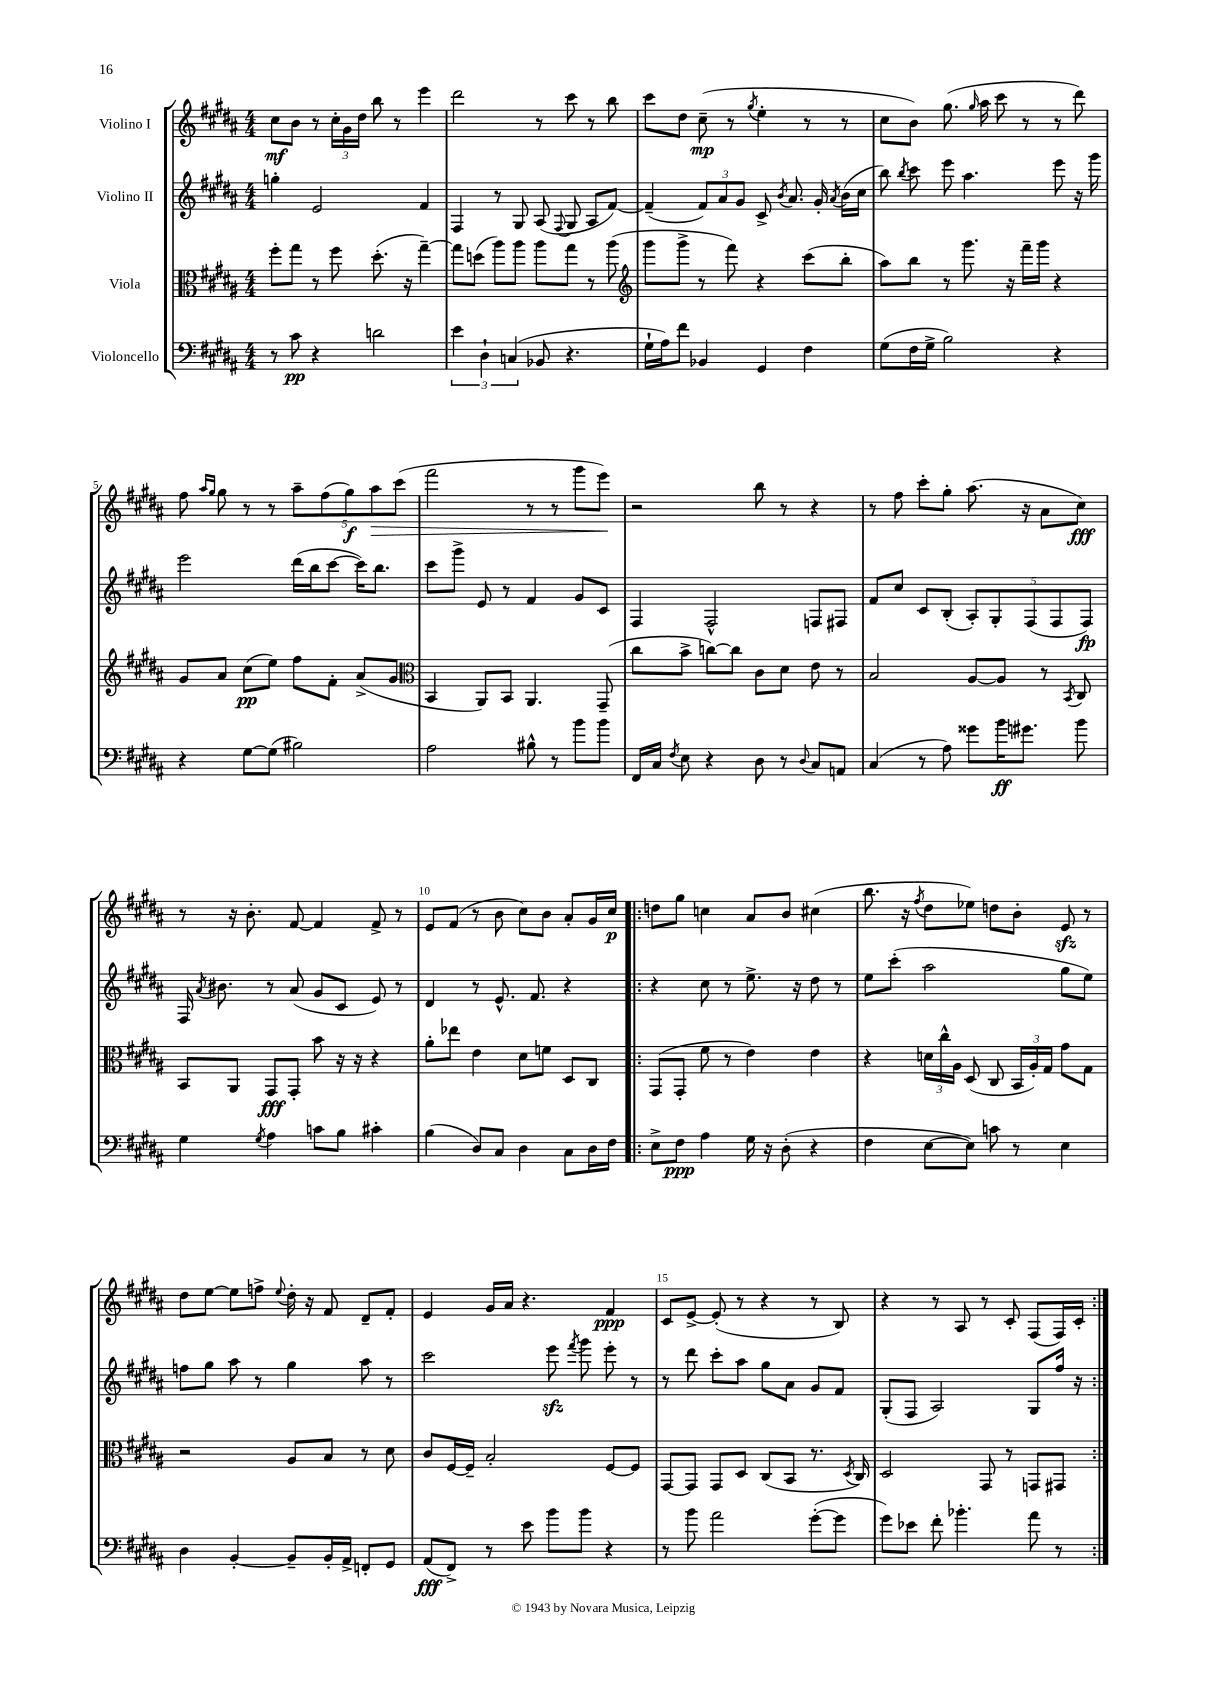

**kern	**kern	**kern	**kern
*staff4	*staff3	*staff2	*staff1
*clefF4	*clefC3	*clefG2	*clefG2
*k[f#c#g#d#a#]	*k[f#c#g#d#a#]	*k[f#c#g#d#a#]	*k[f#c#g#d#a#]
*M4/4	*M4/4	*M4/4	*M4/4
8r	8ff#'\L	4gg'\	8cc#\L
8c#\	8gg#\J	.	8b\J
4r	8r	2e/	8r
.	8ff#\	.	24cc#'\LL
.	.	.	24g#\
.	.	.	24dd#\JJ
2d\	(8.dd#'\	.	8bb\
.	.	.	8r
.	16r	.	.
.	[4gg#~\)	4f#/	4eee\
=	=	=	=
6e\	8gg#\]L	4F#/	2ddd#\
.	(8dd\J	.	.
6D#`\	.	.	.
.	8aa#\L)	8r	.
(6C/	.	.	.
.	8aa#\J	8G#/	.
8BB-/	8aa#\L	(8A#/	8r
.	.	8qqF#/	.
4.r	8gg#\J	8G#/	8ccc#\
.	8r	8A#/L	8r
.	(8aa#\	[8f#/J)	8bb\
=	=	=	=
*	*clefG2	*	*
16G#`\LL	8ggg#\L	(4f#~/]	8ccc#\L
16A#\J)	.	.	.
8f#\J	8ggg#^\J	.	8dd#\J
4BB-/	8r	12f#/L)	(8cc#~\
.	.	12a#/	.
.	8fff#\)	.	8r
.	.	12g#/J	.
.	.	.	8qgg#/
4GG#/	4r	8c#^/	4ee'\
.	.	8qb/	.
.	.	8.a#/	.
4F#\	(8ccc#\L	.	8r
.	.	16g#'/	.
.	.	8qa#/	.
.	8bb'\J	(16b\LL	8r
.	.	16cc#\JJ	.
=	=	=	=
(8G#\L	8aa#\L)	8bb\)	8cc#\L
.	.	8qbb/	.
16F#\L	8bb\J	8ccc#\	8b\J)
16G#^\JJ	.	.	.
2B\)	8r	8eee\	(8.gg#\
.	8.ggg#\	4.aa#\	.
.	.	.	16qqgg#/
.	.	.	16aa#\
.	.	.	8ccc#\
.	16r	.	.
.	16fff#~\LL	.	8r
.	16ggg#\JJ	.	.
4r	4r	8eee\	8r
.	.	16r	8ddd#\)
.	.	16ggg#\	.
=	=	=	=
4r	8g#/L	2eee\	8ff#\
.	.	.	16qqaa#/LL
.	.	.	16qqgg#/JJ
.	8a#/J	.	8gg#\
[8G#\L	(8cc#\L	.	8r
(8G#\]J	8ee\J)	.	8r
2B#\)	8ff#\L	(16ddd#\LL	10aa#~\L
.	.	16bb\J	.
.	.	.	(10ff#\
.	8f#'\J	[8ccc#\J	.
.	.	.	10gg#\)
.	(8a#^/L	16ccc#\]LK)	.
.	.	.	10aa#\
.	.	8.bb\J	.
.	8g#/J	.	.
.	.	.	(10ccc#\J
=	=	=	=
*	*clefC3	*	*
2A#\	4BB/	8ccc#\L	2fff#\
.	.	8ggg#^\J	.
.	8AA#/L)	8e/	.
.	8BB/J	8r	.
8B#^^\	4.AA#/	4f#/	8r
8r	.	.	8r
8b\L	.	8g#/L	8ggg#\L
8b\J	(8GG#~/	8c#/J	8eee\J)
=	=	=	=
16FF#/LL	8cc#\L	4F#/	2r
16C#/JJ	.	.	.
8qF#/	.	.	.
8E\	8b^\J	.	.
4r	[8cc\L)	2F#^^/	.
.	8cc\]J	.	.
8D#\	8c#\L	.	8bb\
8r	8d#\J	.	8r
8qqD#/	.	.	.
8C#/L	8e\	8F/L	4r
8AA/J	8r	8F#/J	.
=	=	=	=
(4C#/	2B/	8f#/L	8r
.	.	8cc#/J	8ff#\
8r	.	8c#/L	8ccc#'\L
8A#\)	.	(8B'/J	8gg#'\J
8g##\L	[8A#/L	10A#'/L)	(8.aa#\
.	.	10G#'/	.
16b\K	8A#/]J	.	.
8.g#\J	.	.	16r
.	.	(10F#/	.
.	8r	.	8a#\L
.	.	10F#/	.
.	8qBB/	.	.
8b\	8C#/	.	8cc#\J)
.	.	10F#/J)	.
=	=	=	=
4G#\	8BB/L	16F#/	8r
.	.	8qa#/	.
.	.	8.b#\	.
.	8AA#/J	.	16r
.	.	.	8.b'\
8qG#/	.	.	.
4A#\	8GG#/L	8r	.
.	8GG#'/J	(8a#/	[8f#/
8c\L	8b\	8g#/L	4f#/]
8B\J	16r	8c#/J	.
.	16r	.	.
4c#'\	4r	8e/)	8f#^/
.	.	8r	8r
=	=	=	=
(4B\	8a#'\L	4d#/	8e/L
.	8ee-\J	.	(8f#/J
8D#/L)	4e\	8r	8r
8C#/J	.	8.e^^/	8b\
4D#\	8d#\L	.	8cc#\L)
.	.	8.f#/	.
.	8f\J	.	8b\J
8C#\L	8D#/L	4r	8a#'/L
16D#\L	8C#/J	.	16g#/L
16F#\JJ	.	.	16cc#/JJ
=!|:	=!|:	=!|:	=!|:
8E^\L	(8GG#/L	4r	8dd\L
8F#\J	8GG#'/J	.	8gg#\J
4A#\	8f#\	8cc#\	4cc\
.	8r	8r	.
16G#\	4e\)	8.ee^\	8a#/L
16r	.	.	.
(8D#'\	.	.	8b/J
.	.	16r	.
4r	4e\	8dd#\	(4cc#\
.	.	8r	.
=	=	=	=
4F#\	4r	8ee\L	8.bb\
.	.	(8ccc#'\J	.
.	.	.	16r
.	.	.	8qff#/
[8E\L	24d\LL	2aa#\	8dd#\L
.	24cc#^^\	.	.
.	24A#\JJ	.	.
8E\]J)	(8D#/	.	8ee-\J)
8c\	8C#/	.	8dd\L
8r	24BB/LL	.	8b'\J
.	24A#'/)	.	.
.	24G#/JJ	.	.
4E\	8g#\L	8gg#\L	8e/
.	8G#\J	8ee\J)	8r
=	=	=	=
4D#\	2r	8ff\L	8dd#\L
.	.	8gg#\J	[8ee\J
[4BB'/	.	8aa#\	8ee\]L
.	.	8r	8ff^\J
.	.	.	8qqee/
8BB~/]L	8A#/L	4gg#\	16dd#'\
.	.	.	16r
16BB'/L	8B/J	.	8f#/
16AA#^/JJ	.	.	.
8FF'/L	8r	8aa#\	8d#~/L
8GG#/J	8d#\	8r	8f#'/J
=	=	=	=
(8AA#/L	8c#/L	2ccc#\	4e/
8FF#^/J)	[16F#/L	.	.
.	16F#~/]JJ	.	.
8r	2B'/	.	16g#/LL
.	.	.	16a#/JJ
8e\	.	.	4.r
8b\L	.	8eee\	.
.	.	8qfff#/	.
8b\J	.	8ggg#\	.
4r	[8F#/L	8eee'\	4f#/
.	8F#/]J	8r	.
=	=	=	=
8r	[8GG#/L	8r	8c#/L
8b\	8GG#/]J	8ddd#\	[8e^/J
2a#\	8GG#/L	8ccc#'\L	(8e'/]
.	8D#/J	8aa#\J	8r
.	(8C#/L	8gg#\L	4r
.	8BB/J	8a#\J	.
([8g#'\L	8.r	8g#/L	8r
8g#\]J	.	8f#/J	8B/)
.	8qD#/	.	.
.	16C#/)	.	.
=	=	=	=
8g#\L)	2D#/	(8G#'/L	4r
8e-\J	.	8F#/J	.
8f#'\	.	2A#/)	8r
4.b-'\	.	.	8A#/
.	8GG#/	.	8r
.	8r	.	8c#'/
8a#\	8GG/L	8G#/L	(8F#/L
8r	8GG#/J	16ff#/Jk	16F#/L)
.	.	16r	16c#'/JJ
==:|!	==:|!	==:|!	==:|!
*-	*-	*-	*-
